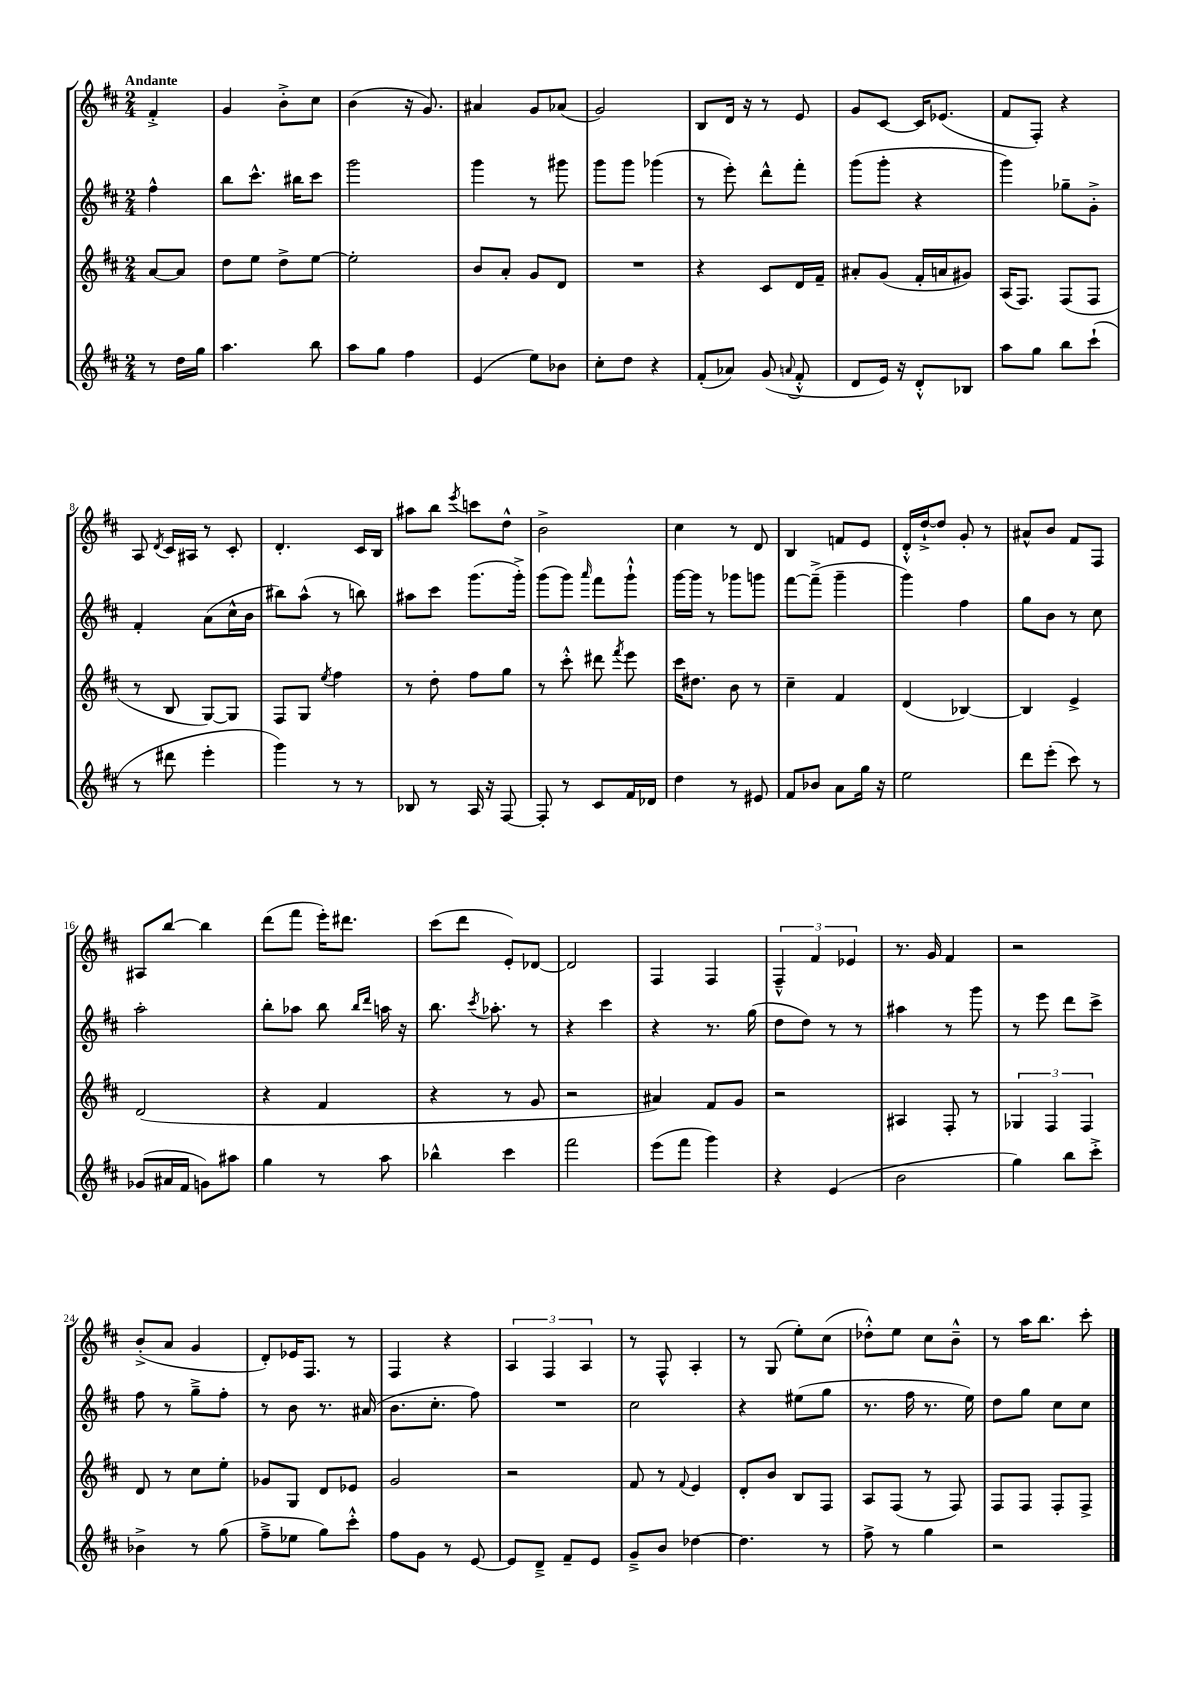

**kern	**kern	**kern	**kern
*part4	*part3	*part2	*part1
*staff4	*staff3	*staff2	*staff1
*clefG2	*clefG2	*clefG2	*clefG2
*k[f#c#]	*k[f#c#]	*k[f#c#]	*k[f#c#]
*M2/4	*M2/4	*M2/4	*M2/4
=	=	=	=
!	!	!	!LO:TX:a:B:t=Andante
8r	[8a/L	4ff#^^\	4f#'^/
16dd\LL	8a/J]	.	.
16gg\JJ	.	.	.
=1	=1	=1	=1
4.aa\	8dd\L	8bb\L	4g/
.	8ee\J	8.ccc#^^\J	.
.	8dd^\L	.	8b'^\L
.	.	16bb#X\KL	.
8bb\	[8ee\J	8ccc#\J	8cc#\J
=2	=2	=2	=2
8aa\L	2ee'\]	2ggg\	(4b\
8gg\J	.	.	.
4ff#\	.	.	16r
.	.	.	8.g/)
=3	=3	=3	=3
(4e/	8b/L	4ggg\	4a#X/
.	8a'/J	.	.
8ee\L)	8g/L	8r	8g/L
8b-X\J	8d/J	8ggg#X\	(8a-X/J
=4	=4	=4	=4
8cc#'\L	2r	8ggg\L	2g/)
8dd\J	.	8ggg\J	.
4r	.	(4ggg-X\	.
=5	=5	=5	=5
(8f#'/L	4r	8r	8B/L
8a-X/J)	.	8eee'\)	16d/Jk
.	.	.	16r
(8g/	8c#/L	8ddd^^\L	8r
8qqan/	.	.	.
8f#'^^/	16d/L	8fff#'\J	8e/
.	16f#~/JJ	.	.
=6	=6	=6	=6
8d/L	8a#X'/L	(8ggg\L	8g/L
16e/Jk)	(8g/J	8ggg'\J	[8c#/J
16r	.	.	.
8d'^^/L	16f#'/LL	4r	16c#/KL]
.	16an/J	.	(8.e-X/J
8B-X/J	8g#X/J)	.	.
=7	=7	=7	=7
8aa\L	(16A/KL	4ggg\)	8f#/L
.	8.F#/J)	.	.
8gg\J	.	.	8F#'/J)
8bb\L	(8F#/L	8gg-X~\L	4r
(8ccc#`\J	8F#/J	8g'^\J	.
!!LO:LB:g=z
=8	=8	=8	=8
8r	8r	4f#'/	8A/
.	.	.	8qd/
8ddd#X\	8B/	.	16c#/LL
.	.	.	16A#X/JJ
4eee'\	[8G/L)	(8a\L	8r
.	8G/J]	16cc#^^\L	8c#'/
.	.	16b\JJ	.
=9	=9	=9	=9
4ggg\)	8F#/L	8bb#X\L)	4.d'/
.	8G/J	(8aa^^\J	.
.	8qee/	.	.
8r	4ff#\	8r	.
8r	.	8bbn\)	16c#/LL
.	.	.	16B/JJ
=10	=10	=10	=10
8B-X/	8r	8aa#X\L	8aa#X\L
8r	8dd'\	8ccc#\J	8bb\J
.	.	.	8qeee/
16A/	8ff#\L	(8.ggg\L	8cccn\L
16r	.	.	.
[8F#/	8gg\J	.	8dd^^\J
.	.	16ggg'^\Jk)	.
=11	=11	=11	=11
8F#'/]	8r	(8ggg\L	2b^\
8r	8ccc#'^^\	8ggg\J)	.
.	.	16qqaaa/	.
8c#/L	8ddd#X\	8fff#\L	.
.	8qfff#/	.	.
16f#/L	8eee\	8ggg`^^\J	.
16d-X/JJ	.	.	.
=12	=12	=12	=12
4dd\	16ccc#\KL	[16ggg\LL	4cc#\
.	8.dd#X\J	16ggg\JJ]	.
.	.	8r	.
8r	8b\	8ggg-X\L	8r
8e#X/	8r	8gggn\J	8d/
=13	=13	=13	=13
8f#/L	4cc#~\	[8fff#\L	4B/
8b-X/J	.	(8fff#~^\J]	.
8a\L	4f#/	4ggg~\	8fn/L
16gg\Jk	.	.	8e/J
16r	.	.	.
=14	=14	=14	=14
2ee\	(4d/	4ggg\)	16d'^^/LL
.	.	.	[16dd`^/J
.	.	.	8dd/J]
.	[4B-X/)	4ff#\	8g'/
.	.	.	8r
=15	=15	=15	=15
8ddd\L	4B-/]	8gg\L	8a#X^^/L
(8eee'\J	.	8b\J	8b/J
8ccc#\)	4e^/	8r	8f#/L
8r	.	8cc#\	8F#/J
!!LO:LB:g=z
=16	=16	=16	=16
(8g-X/L	(2d/	2aa'\	8A#X/L
16a#X/L	.	.	[8bb/J
16f#/JJ	.	.	.
8gn\L)	.	.	4bb\]
8aa#X\J	.	.	.
=17	=17	=17	=17
4gg\	4r	8bb'\L	(8ddd\L
.	.	8aa-X\J	8fff#\J
8r	4f#/	8bb\	16eee'\KL)
.	.	.	8.ddd#X\J
.	.	16qqbb/LL	.
.	.	16qqddd/JJ	.
8aa\	.	16aan\	.
.	.	16r	.
=18	=18	=18	=18
4bb-X^^\	4r	8.bb\	(8ccc#\L
.	.	.	8ddd\J
.	.	8qccc#/	.
.	.	8.aa-X'\	.
4ccc#\	8r	.	8e'/L)
.	8g/	8r	[8d-X/J
=19	=19	=19	=19
2fff#\	2r	4r	2d-/]
.	.	4ccc#\	.
=20	=20	=20	=20
(8eee\L	4a#X/)	4r	4F#/
8fff#\J	.	.	.
4ggg\)	8f#/L	8.r	4F#/
.	8g/J	.	.
.	.	(16gg\	.
=21	=21	=21	=21
4r	2r	8dd\L	6F#~^^/
.	.	8dd\J)	.
.	.	.	6f#/
(4e/	.	8r	.
.	.	.	6e-X/
.	.	8r	.
=22	=22	=22	=22
2b\	4A#X/	4aa#X\	8.r
.	.	.	16g/
.	8F#'/	8r	4f#/
.	8r	8ggg\	.
=23	=23	=23	=23
4gg\)	6G-X/	8r	2r
.	.	8eee\	.
.	6F#/	.	.
8bb\L	.	8ddd\L	.
.	6F#/	.	.
8ccc#'^\J	.	8ccc#^\J	.
!!LO:LB:g=z
=24	=24	=24	=24
4b-X^\	8d/	8ff#\	(8b'^/L
.	8r	8r	8a/J
8r	8cc#\L	8gg~^\L	4g/
(8gg\	8ee'\J	8ff#'\J	.
=25	=25	=25	=25
8ff#~^\L	8g-X/L	8r	8d'/L)
8ee-X\J	8G/J	8b\	16e-X/K
.	.	.	8.F#/J
8gg\L)	8d/L	8.r	.
8ccc#'^^\J	8e-X/J	.	8r
.	.	(16a#X/	.
=26	=26	=26	=26
8ff#\L	2g/	8.b\L	4F#/
8g\J	.	.	.
.	.	8.cc#'\J	.
8r	.	.	4r
[8e/	.	8ff#\)	.
=27	=27	=27	=27
8e/L]	2r	2r	6A/
8d~^/J	.	.	.
.	.	.	6F#/
8f#~/L	.	.	.
.	.	.	6A/
8e/J	.	.	.
=28	=28	=28	=28
8g~^/L	8f#/	2cc#\	8r
8b/J	8r	.	8F#^^/
.	8qqf#/	.	.
[4dd-X\	4e/	.	4A'/
=29	=29	=29	=29
4.dd-\]	8d'/L	4r	8r
.	8b/J	.	(8G/
.	8B/L	(8ee#X\L	8ee'\L)
8r	8F#/J	8gg\J	(8cc#\J
=30	=30	=30	=30
8ff#^\	8A/L	8.r	8dd-X'^^\L)
8r	(8F#/J	.	8ee\J
.	.	16ff#\	.
4gg\	8r	8.r	8cc#\L
.	8F#/)	.	8b~^^\J
.	.	16ee\)	.
=31	=31	=31	=31
2r	8F#/L	8dd\L	8r
.	8F#/J	8gg\J	16aa\KL
.	.	.	8.bb\J
.	8F#'/L	8cc#\L	.
.	8F#^/J	8cc#\J	8ccc#'\
==	==	==	==
*-	*-	*-	*-
